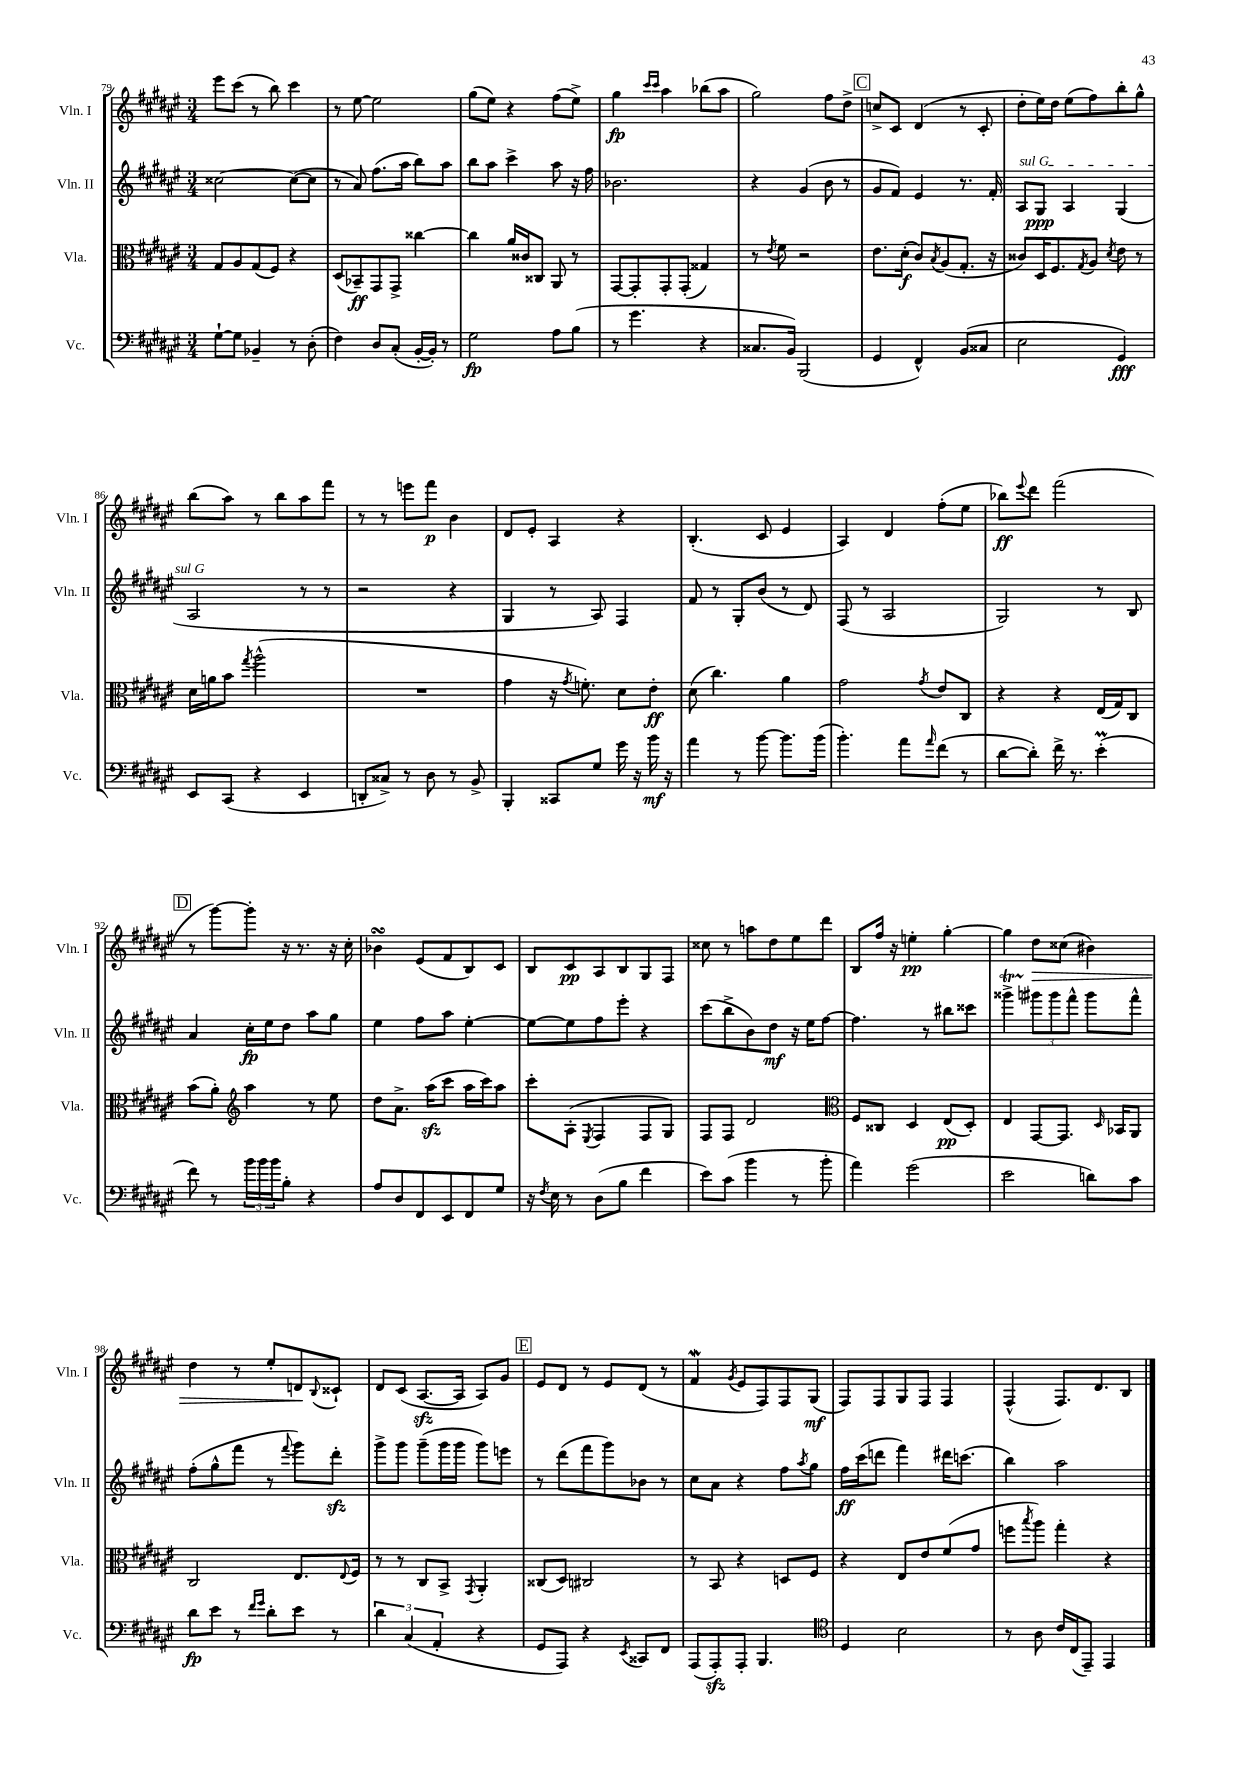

**kern	**kern	**kern	**kern
*staff4	*staff3	*staff2	*staff1
*clefF4	*clefC3	*clefG2	*clefG2
*k[f#c#g#d#a#e#]	*k[f#c#g#d#a#e#]	*k[f#c#g#d#a#e#]	*k[f#c#g#d#a#e#]
*M3/4	*M3/4	*M3/4	*M3/4
[8G#`	8G#	[2cc##	8eee#
8G#]	8A#	.	(8ccc#
4BB-~	(8G#	.	8r
.	8F#)	.	8bb)
8r	4r	(8cc##_	4ccc#
(8D#'	.	8cc##]	.
=	=	=	=
4F#)	(8D#	8r	8r
.	8BB-~)	8a#)	[8ee#
8D#	8GG#	(8.ff#	2ee#]
(8C#'	8GG#^	.	.
.	.	16aa#	.
[16BB'	[4cc##	8bb)	.
16BB'])	.	.	.
8r	.	8aa#	.
=	=	=	=
2G#	4cc##]	8bb	(8gg#
.	.	8aa#	8ee#)
.	16a#	4ccc#^	4r
.	16c##	.	.
.	8C##	.	.
8A#	8AA#	8aa#	(8ff#
(8B	8r	16r	8ee#^)
.	.	16ff#	.
=	=	=	=
8r	[8GG#	2.b-	4gg#
4.g#	8GG#']	.	.
.	.	.	16qqccc#
.	.	.	16qqccc#
.	8GG#'	.	4aa#
.	(8GG#'	.	.
4r	4G##)	.	(8bb-
.	.	.	8aa#
=	=	=	=
8.C##	8r	4r	2gg#)
.	8qe#	.	.
.	8f#	.	.
16BB)	.	.	.
(2BBB	2r	(4g#	.
.	.	8b	8ff#
.	.	8r	8dd#^
=	=	=	=
4GG#	8.e#	8g#	8cc^
.	.	8f#)	8c#
.	(16d#'	.	.
4FF#^^)	8c#)	4e#	(4d#
.	8qB	.	.
.	(8A#	.	.
(8BB	8.G#'	8.r	8r
8C##	.	.	8c#'
.	16r	16f#'	.
=	=	=	=
2E#	8c##)	8A#	8dd#'
.	16D#	8G#	16ee#)
.	8.F#	.	16dd#
.	.	4A#	(8ee#
.	8qG#	.	.
.	8A#	.	8ff#)
.	8qd#	.	.
4GG#)	8e#	(4G#	8bb'
.	8r	.	8gg#^^
=	=	=	=
8EE#	16d#	2A#	(8bb
.	16a	.	.
(8CC#	8b	.	8aa#)
.	8qgg#	.	.
4r	(2aa#^^	.	8r
.	.	.	8bb
4EE#	.	8r	8aa#
.	.	8r	8fff#
=	=	=	=
8DD'	2.r	2r	8r
8C##^)	.	.	8r
8r	.	.	8eee
8D#	.	.	8fff#
8r	.	4r	4b
8BB^	.	.	.
=	=	=	=
4BBB'	4g#	4G#	8d#
.	.	.	8e#'
8CC##	16r	8r	4A#
.	8qg#	.	.
.	8.f')	.	.
8G#	.	8A#)	.
16g#	8d#	4F#	4r
16r	.	.	.
16b	8e#'	.	.
16r	.	.	.
=	=	=	=
4a#	(8d#	8f#	(4.B'
.	4.cc#)	8r	.
8r	.	8G#'	.
[8b	.	(8b	8c#
8.b]	4a#	8r	4e#
.	.	8d#)	.
(16b	.	.	.
=	=	=	=
4.b')	2g#	(8F#	4A#)
.	.	8r	.
.	.	2A#	4d#
8a#	.	.	.
16qqa#	8qg#	.	.
(8f#	8e#	.	(8ff#'
8r	8C#	.	8ee#
=	=	=	=
[8d#	4r	2G#)	8bb-)
.	.	.	8qqeee#
8d#'])	.	.	8ddd#
16f#^	4r	.	(2fff#
8.r	.	.	.
(4e#'	(16E#	8r	.
.	16G#)	.	.
.	8C#	8B	.
=	=	=	=
8f#)	(8b	4a#	8r
8r	8a#')	.	[8ggg#)
*	*clefG2	*	*
24b	4aa#	16cc#'	8ggg#']
24b	.	.	.
.	.	16ee#	.
24b	.	.	.
8B'	.	8dd#	16r
.	.	.	8.r
4r	8r	8aa#	.
.	8ee#	8gg#	16r
.	.	.	16cc#'
=	=	=	=
8A#	8dd#	4ee#	4b-
8D#	8.a#^	.	.
8FF#	.	8ff#	(8e#
.	(16aa#	.	.
8EE#	8ccc#	8aa#	8f#
8FF#	16aa#	[4ee#'	8B)
.	16ccc#)	.	.
8G#	8aa#	.	8c#
=	=	=	=
16r	8ccc#'	8ee#_	8B
8qF#	.	.	.
16E#	.	.	.
8r	(8A#'	8ee#]	8c#
.	8qE#	.	.
(8D#	4F#	8ff#	8A#
8B	.	8eee#'	8B
4f#	8F#	4r	8G#
.	8G#)	.	8F#
=	=	=	=
8e#)	8F#	(8ccc#	8cc##
(8c#	8F#	8bb^	8r
4b	2d#	8b)	8aa
.	.	8dd#	8dd#
8r	.	16r	8ee#
.	.	16ee#	.
8b'	.	[8ff#	8ddd#
=	=	=	=
*	*clefC3	*	*
4a#)	8F#	4.ff#]	8B
.	8C##	.	16ff#
.	.	.	16r
(2g#	4D#	.	4ee'
.	.	8r	.
.	(8E#	8bb#	[4gg#'
.	8D#')	8ccc##	.
=	=	=	=
2e#	4E#	4ggg##^	4gg#]
.	[8GG#	12ggg#	8dd#
.	.	12ggg#	.
.	8.GG#]	.	(8cc##
.	.	12fff#^^	.
8d)	.	8ggg#	4b#)
.	16qqD#	.	.
.	16BB-	.	.
8c#	8AA#	8fff#^^	.
=	=	=	=
8d#	2C#	(8ff#'	4dd#
8e#	.	8gg#^^	.
8r	.	8fff#	8r
16qqf#	.	.	.
16qqg#	.	.	.
8d#'	.	8r	8ee#'
.	.	8qqfff#	.
8e#	8.E#	8ggg#)	8d
.	.	.	8qqB
8r	.	8ddd#'	8c##`
.	8qqE#	.	.
.	16F#	.	.
=	=	=	=
6d#	8r	8ggg#^	8d#
.	8r	8ggg#	(8c#
(6C#	.	.	.
.	8C#	(8ggg#~	[8.A#
6AA#'	.	.	.
.	8BB^	16ggg#	.
.	.	16ggg#	16A#]
.	8qGG#	.	.
4r	4AA#'	8ggg#)	8A#)
.	.	8eee	8g#
=	=	=	=
8GG#	(8C##	8r	8e#
8AAA#)	8D#)	(8ddd#	8d#
4r	2C#	8fff#	8r
.	.	8ggg#)	8e#
8qEE#	.	.	.
8CC##	.	8b-	(8d#
8FF#	.	8r	8r
=	=	=	=
(8AAA#	8r	8cc#	4f#
8AAA#')	8BB	8a#	.
.	.	.	8qg#
8AAA#'	4r	4r	8e#
4.BBB	.	.	8F#)
.	8D	8ff#	8F#
.	.	8qaa#	.
.	8F#	8gg#	(8G#
=	=	=	=
*clefC4	*	*	*
4D#	4r	16ff#	8F#)
.	.	(16ccc#	.
.	.	8ddd	8F#
2B	8E#	4fff#)	8G#
.	8e#	.	8F#
.	(8f#	16ddd#	4F#
.	.	(8.ccc	.
.	8g#	.	.
=	=	=	=
8r	8ff	4bb)	(4F#^^
.	8qbb	.	.
8A#	8aa#)	.	.
16c#	4gg#'	2aa#	8.F#)
(16C#	.	.	.
8EE#~)	.	.	.
.	.	.	8.d#
4EE#	4r	.	.
.	.	.	8B
==	==	==	==
*-	*-	*-	*-
